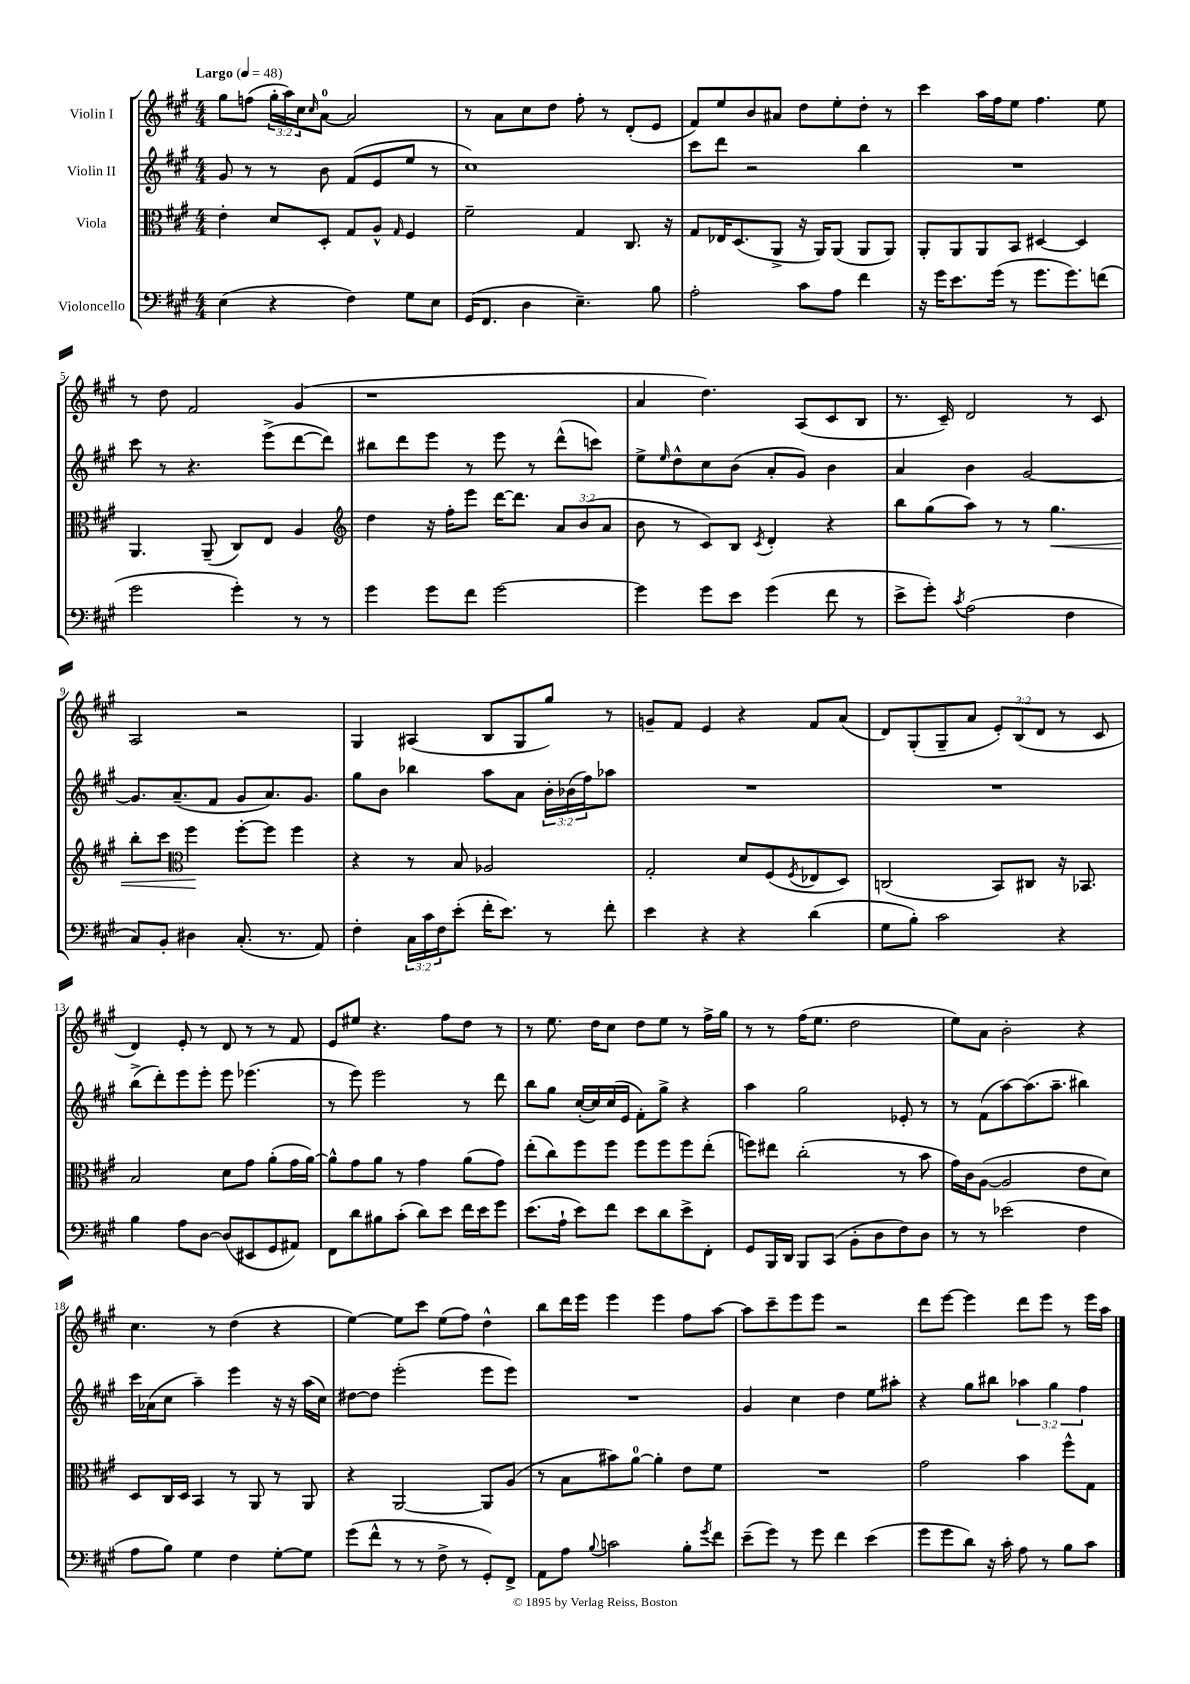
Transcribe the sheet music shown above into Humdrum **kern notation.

**kern	**kern	**dynam	**kern	**kern
*part4	*part3	*part3	*part2	*part1
*staff4	*staff3	*staff3	*staff2	*staff1
*I"Violoncello	*I"Viola	*	*I"Violin II	*I"Violin I
*clefF4	*clefC3	*	*clefG2	*clefG2
*k[f#c#g#]	*k[f#c#g#]	*	*k[f#c#g#]	*k[f#c#g#]
*M4/4	*M4/4	*	*M4/4	*M4/4
*MM48	*MM48	*	*MM48	*MM48
=1	=1	=1	=1	=1
!	!	!	!	!LO:TX:a:B:t=Largo
(4E\	4e'\	.	8g#/	8gg#\L
.	.	.	8r	(8ffn\J
4r	8d/L	.	8r	24gg#'\LL
.	.	.	.	24aa\)
.	.	.	.	24cc#\J
.	.	.	.	16qqcc#/
.	8D'/J	.	8b\	[8a\J
4F#\)	8G#/L	.	(8f#/L	2a/]
.	8A^^/J	.	8e/	.
.	16qqG#/	.	.	.
8G#\L	4F#/	.	8ee/J	.
8E\J	.	.	8r	.
=2	=2	=2	=2	=2
(16GG#/KL	2f#~\	.	1cc#)	8r
8.FF#/J	.	.	.	.
.	.	.	.	8a\L
4D\	.	.	.	8cc#\
.	.	.	.	8dd\J
4.E~\)	4G#/	.	.	8ff#'\
.	.	.	.	8r
.	8.C#/	.	.	(8d'/L
8B\	.	.	.	8e/J
.	16r	.	.	.
=3	=3	=3	=3	=3
2A'\	8G#/L	.	8ccc#\L	8f#/L)
.	16E-X/K	.	8ddd\J	8ee/
.	(8.D/	.	.	.
.	.	.	2r	8b/
.	8AA^/J	.	.	8a#X/J
8c#\L	16r	.	.	8dd\L
.	16AA/KL)	.	.	.
8A\J	(8AA/J	.	.	8ee'\
4f#\	8AA/L	.	4bb\	8dd'\J
.	8AA/J)	.	.	8r
=4	=4	=4	=4	=4
16r	8AA'/L	.	1r	4ccc#\
16g#\KL	.	.	.	.
8.e\	8AA/	.	.	.
.	8AA/	.	.	16aa\LL
(16g#\Jk	.	.	.	16ff#\J
8r	8BB/J	.	.	8ee\J
8.g#\L	[4D#X/	.	.	4.ff#\
8.g#\)	.	.	.	.
.	4D#/]	.	.	.
(8fn\J	.	.	.	8ee\
!!LO:LB:g=z
=5	=5	=5	=5	=5
2g#\	4.AA/	.	8ccc#\	8r
.	.	.	8r	8dd\
.	.	.	4.r	2f#/
.	(8AA~/	.	.	.
4g#'\)	8C#/L)	.	.	.
.	8E/J	.	(8eee^\L	.
8r	4A/	.	[8ddd\	(4g#/
8r	.	.	8ddd\J])	.
=6	=6	=6	=6	=6
*	*clefG2	*	*	*
4g#\	4dd\	.	8bb#X\L	1r
.	.	.	8ddd\	.
8g#\L	16r	.	8eee\J	.
.	16ff#'\KL	.	.	.
8f#\J	8eee\J	.	8r	.
[2g#\	[16ddd\KL	.	8eee\	.
.	8.ddd\J]	.	.	.
.	.	.	8r	.
.	12a/L	.	(8ddd^^\L	.
.	(12b/	.	.	.
.	.	.	8cccn\J)	.
.	12a/J	.	.	.
=7	=7	=7	=7	=7
4g#\]	8b\	.	8ee^\L	4a/
.	.	.	16qqee/	.
.	8r	.	8dd^^\	.
8g#\L	8c#/L)	.	8cc#\	4.dd\)
8e\J	8B/J	.	(8b\J	.
.	8qc#/	.	.	.
(4g#\	4d'/	.	8a'/L	.
.	.	.	8g#/J)	(8A/L
8f#\	4r	.	4b\	8c#/
8r	.	.	.	8B/J
=8	=8	=8	=8	=8
8e^\L	8bb\L	.	4a/	8.r
8g#'\J)	(8gg#\	.	.	.
.	.	.	.	16c#~/)
8qc#/	.	.	.	.
(2A\	8aa\J)	.	4b\	2d/
.	8r	.	.	.
.	8r	.	[2g#/	.
!	!	!LO:HP:b	!	!
.	4.gg#\	<	.	.
4F#\	.	.	.	8r
.	.	.	.	8c#/
!!LO:LB:g=z
=9	=9	=9	=9	=9
8C#/L)	8bb'\L	.	8.g#/L]	2A/
8BB'/J	8ccc#\J	.	.	.
.	.	.	(8.a~/	.
*	*clefC3	*	*	*
4D#X\	4ff#\	.	.	.
.	.	.	8f#/J	.
(8.C#'/	[8ff#'\L	[	8g#/L	2r
.	8ff#\J]	.	8.a/)	.
8.r	.	.	.	.
.	4ff#\	.	.	.
.	.	.	8.g#/J	.
8AA/)	.	.	.	.
=10	=10	=10	=10	=10
4F#'\	4r	.	8gg#\L	4G#/
.	.	.	8b\J	.
24C#\LL	8r	.	4bb-X\	(4A#X/
24c#\	.	.	.	.
24F#\J	.	.	.	.
(8e'\J	8B/	.	.	.
16f#'\KL	2A-X/	.	8aa\L	8B/L
8.e\J)	.	.	.	.
.	.	.	8a\J	8G#/
8r	.	.	24b'\LL	8gg#/J)
.	.	.	(24b-X\	.
.	.	.	24ff#\J)	.
8f#'\	.	.	8aa-X\J	8r
=11	=11	=11	=11	=11
4e\	2G#'/	.	1r	8gn~/L
.	.	.	.	8f#/J
4r	.	.	.	4e/
4r	8d/L	.	.	4r
.	(8F#/	.	.	.
.	8qF#/	.	.	.
(4d\	8E-X/	.	.	8f#/L
.	8D/J)	.	.	(8a/J
=12	=12	=12	=12	=12
8G#\L	(2Cn/	.	1r	8d/L)
8B'\J)	.	.	.	(8G#'/
2c#\	.	.	.	8G#~/
.	.	.	.	8a/J
.	8BB/L)	.	.	12e'/L)
.	.	.	.	(12B/
.	8C#X/J	.	.	.
.	.	.	.	12d/J
4r	16r	.	.	8r
.	8.BB-X/	.	.	.
.	.	.	.	8c#/
!!LO:LB:g=z
=13	=13	=13	=13	=13
4B\	2B/	.	(8bb^\L	4d/)
.	.	.	8ddd'\)	.
8A\L	.	.	8eee\	8e'/
[8D\J	.	.	8eee'\J	8r
(8D/L]	8d\L	.	8eee\	8d/
8EE#X/	8g#\J	.	(4.eee-X\	8r
8GG#/	(8a'\L	.	.	8r
8AA#X/J)	16g#\L	.	.	8f#/
.	[16a\JJ)	.	.	.
=14	=14	=14	=14	=14
8FF#\L	8a^^\L]	.	8r	8e/L
8d\	8g#\	.	8eee\)	8ee#X/J
8B#X\	8a\J	.	2eee\	4.r
(8c#'\J	8r	.	.	.
8d\L)	4g#\	.	.	.
8e\J	.	.	.	8ff#\L
16f#\LL	(8a\L	.	8r	8dd\J
16e\J	.	.	.	.
8g#\J	8g#\J)	.	8ddd\	8r
=15	=15	=15	=15	=15
(8.e\L	(8ee'\L	.	8bb\L	8r
.	8cc#\)	.	8gg#\J	8.ee\
16A`\Jk	.	.	.	.
8e\L)	8ff#\	.	([16cc#'/LL	.
.	.	.	16cc#/])	16dd\KL
8f#\J	8ff#\J	.	(16cc#/	8cc#\J
.	.	.	16e/JJ	.
8e\L	8ff#\L	.	8f#'\L)	8dd\L
8d\	8ff#\	.	8gg#^\J	8ee\J
8e^\	8ff#\	.	4r	8r
8FF#'\J	(8ee'\J	.	.	16ff#^\LL
.	.	.	.	16gg#\JJ
=16	=16	=16	=16	=16
8GG#/L	8ffn\L)	.	4aa\	8r
16BBB/L	8ee#X\J	.	.	8r
16DD/JJ	.	.	.	.
8BBB/L	(2cc#'\	.	2gg#\	(16ff#\KL
.	.	.	.	8.ee\J
(8CC#/J	.	.	.	.
8BB'\L	.	.	.	2dd\
8D\	.	.	.	.
8F#\)	8r	.	8e-X'/	.
8D\J	8b\	.	8r	.
=17	=17	=17	=17	=17
8r	16g#\LL)	.	8r	8ee\L)
.	16c#\J	.	.	.
8r	([8A\J	.	(8f#\L	8a\J
(2e-X\	2A/]	.	[8aa\)	2b'\
.	.	.	(8.aa\]	.
.	.	.	8.aa~\J	.
4F#\	8e\L	.	4bb#X\)	4r
.	8d\J)	.	.	.
!!LO:LB:g=z
=18	=18	=18	=18	=18
8A\L	8D/L	.	16ccc#\LL	4.cc#\
.	.	.	(16a-X\J	.
8B\J)	16C#/L	.	8cc#\J	.
.	16D/JJ	.	.	.
4G#\	4BB/	.	4aa~\)	.
.	.	.	.	8r
4F#\	8r	.	4eee\	(4dd\
.	8AA/	.	.	.
[8G#'\L	8r	.	16r	4r
.	.	.	16r	.
8G#\J]	8AA/	.	(16aa\LL	.
.	.	.	16cc#\JJ)	.
=19	=19	=19	=19	=19
(8g#\L	4r	.	[8dd#X\L	[4ee\)
8f#^^\J	.	.	8dd#\J]	.
8r	[2AA/	.	(2eee'\	8ee\L]
8r	.	.	.	8ccc#\J
8F#^\	.	.	.	(8ee\L
8r	.	.	.	8ff#\J)
8GG#'/L)	8AA/L]	.	8eee\L	4dd^^\
8FF#^/J	(8A/J	.	8eee\J)	.
=20	=20	=20	=20	=20
8AA\L	8r	.	1r	8bb\L
8A\J	8B\L	.	.	16ddd\L
.	.	.	.	16eee\JJ
8qqB/	.	.	.	.
2cn\	8b#X\)	.	.	4eee\
.	[8a\J	.	.	.
.	4a'\]	.	.	4eee\
8B'\L	8e\L	.	.	8ff#\L
8qg#/	.	.	.	.
8f#\J	8f#\J	.	.	[8aa\J
=21	=21	=21	=21	=21
(8e~\L	1r	.	4g#/	8aa\L]
8g#\J)	.	.	.	8ccc#~\
8r	.	.	4cc#\	8eee\
8g#\	.	.	.	8eee\J
4f#\	.	.	4dd\	2r
(4e\	.	.	8ee\L	.
.	.	.	8aa#X'\J	.
=22	=22	=22	=22	=22
8g#\L	2g#\	.	4r	8ddd\L
8g#\	.	.	.	[8eee\J
8d\J)	.	.	8gg#\L	4eee\]
16r	.	.	8bb#X\J	.
16c#'\	.	.	.	.
8A\	4b\	.	6aa-X\	8ddd\L
8r	.	.	.	8eee\J
.	.	.	6gg#\	.
8B\L	8ff#^^\L	.	.	8r
.	.	.	6ff#\	.
8c#\J	8G#\J	.	.	16eee\LL
.	.	.	.	16aa\JJ
==	==	==	==	==
*-	*-	*-	*-	*-
